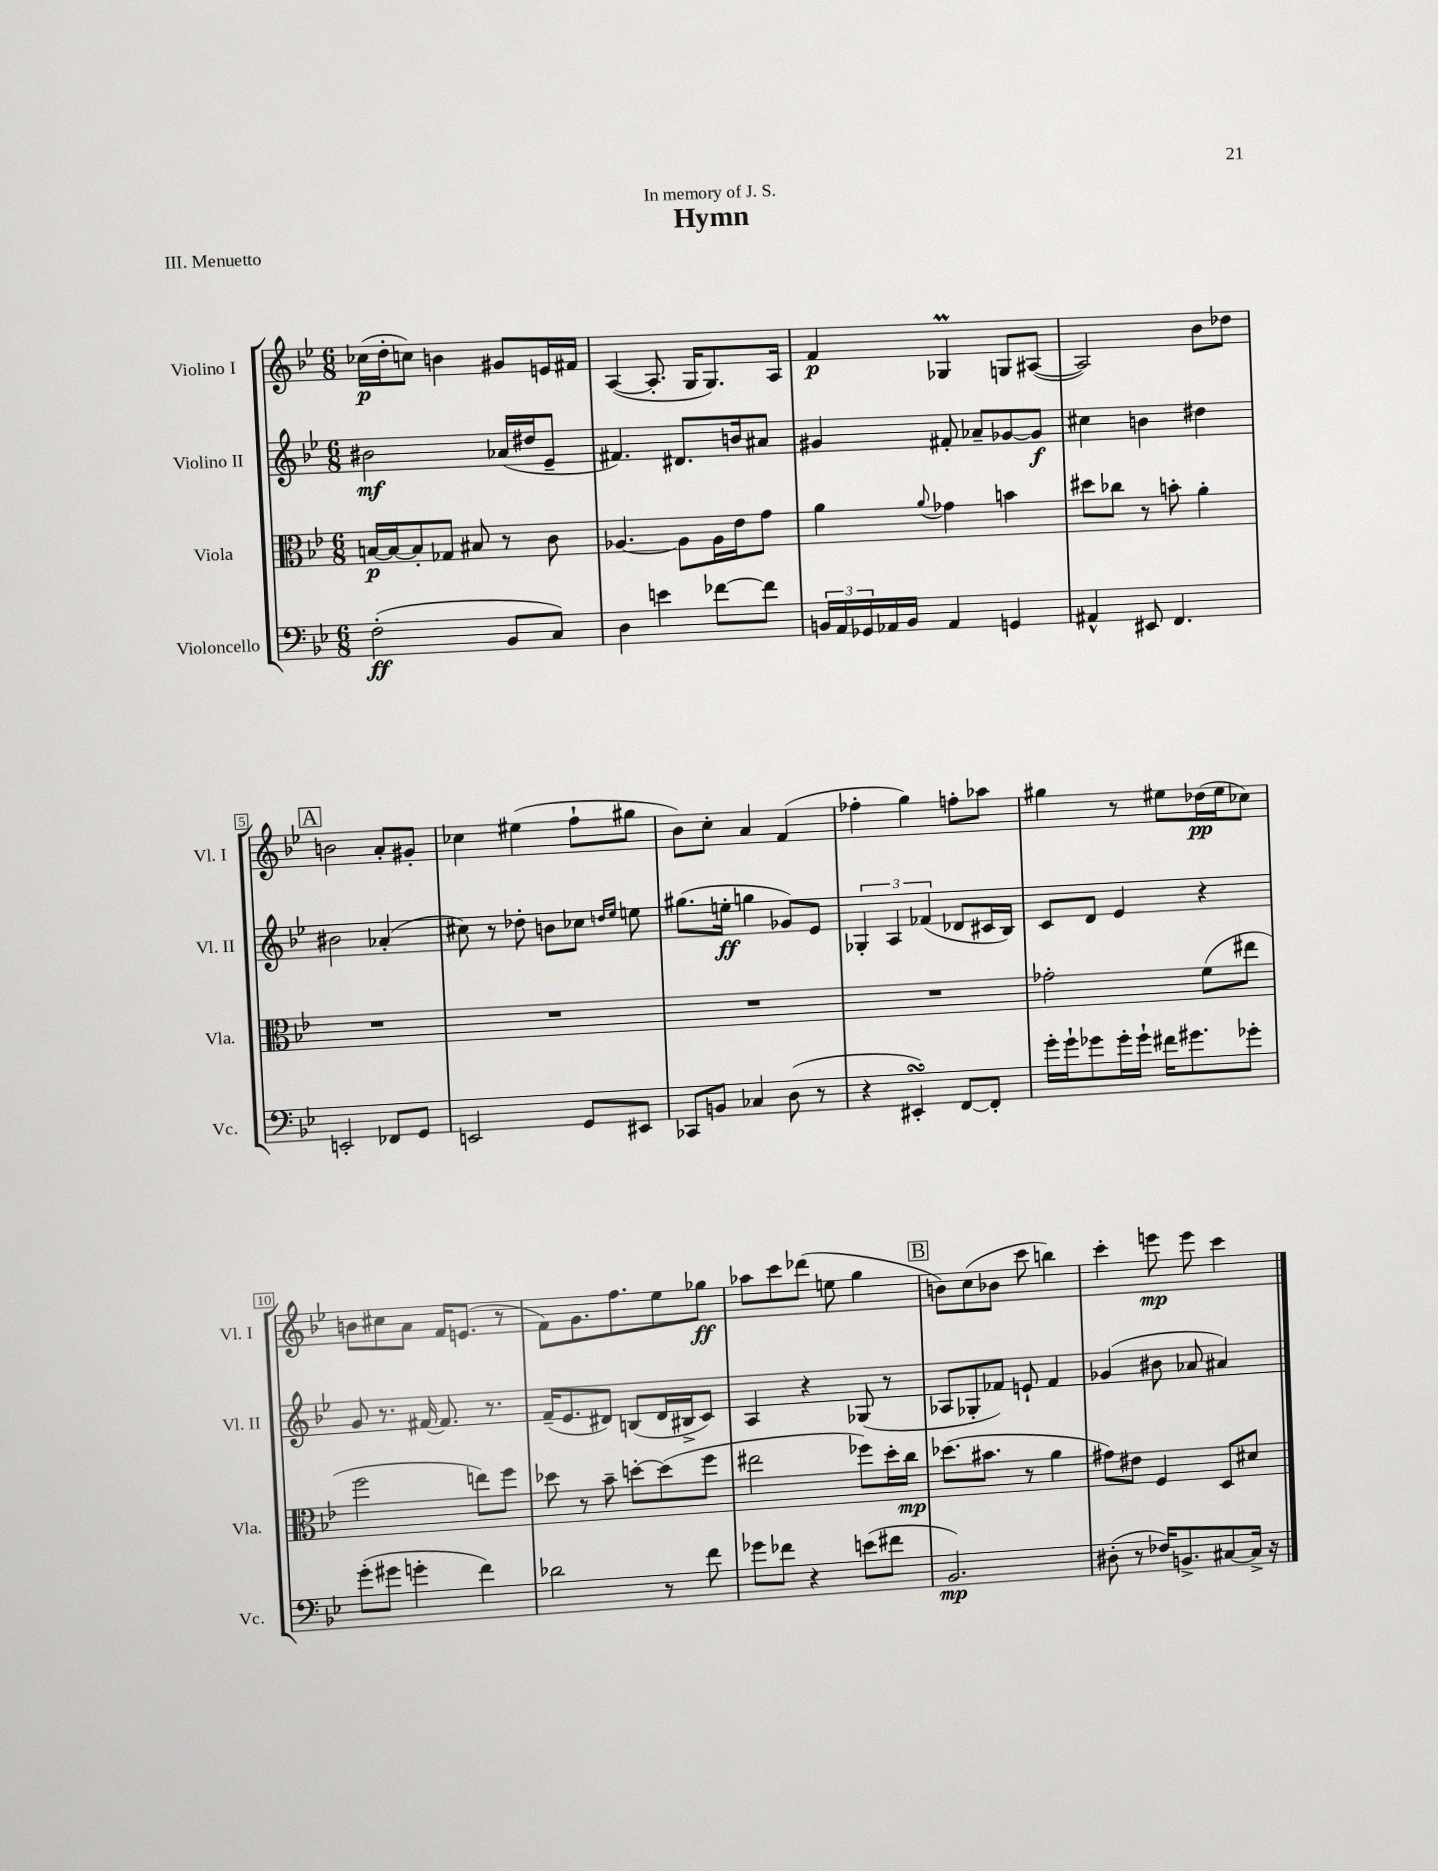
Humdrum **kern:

**kern	**kern	**kern	**kern
*staff4	*staff3	*staff2	*staff1
*clefF4	*clefC3	*clefG2	*clefG2
*k[b-e-]	*k[b-e-]	*k[b-e-]	*k[b-e-]
*M6/8	*M6/8	*M6/8	*M6/8
(2F'	[16B	2b#	(16cc-
.	16B_	.	16dd'
.	8B']	.	8cc)
.	8G-	.	4b
.	8B#	.	.
8BB-	8r	(16a-	8g#
.	.	16dd#	.
8C)	8c	8e-~	16e
.	.	.	16f#
=	=	=	=
4D	[4.A-	4.f#)	([4A
4e	.	.	8.A']
.	8A-]	8.d#	.
.	.	.	16G
[8f-	16A-	.	8.G)
.	16e-	16b	.
8f-]	8g	8a#	.
.	.	.	16A
=	=	=	=
24BB	4a	4g#	4f
24AA	.	.	.
24GG-	.	.	.
16AA-	.	.	.
16BB	.	.	.
.	8qqa	.	.
4AA-	4g-	8f#'	4G-
.	.	8a-~	.
4GG	4b	[8g-	8G
.	.	8g-]	([8A#
=	=	=	=
4AA#^^	8dd#	4cc#	2A#])
.	8cc-	.	.
8EE#	8r	4b	.
4.FF	8b'	.	.
.	4a'	4dd#	8b-
.	.	.	8dd-
=	=	=	=
2EE'	2.r	2b#	2b
8FF-	.	(4a-'	8a'
8GG	.	.	8g#'
=	=	=	=
2EE	2.r	8cc#)	4cc-
.	.	8r	.
.	.	8dd-'	(4ee#
.	.	8b	.
8GG	.	8cc-	8ff`
.	.	16qqdd	.
.	.	16qqee-	.
8EE#	.	8ee	8gg#
=	=	=	=
8CC-	2.r	(8.gg#	8b-)
8BB	.	.	8cc'
.	.	16ee'	.
4C-	.	4gg	4a
(8D	.	8g-)	(4f
8r	.	8e-	.
=	=	=	=
4r	2.r	6G-'	4ff-'
.	.	6A	.
4EE#')	.	.	4gg)
.	.	(6f-	.
[8FF	.	8d-	8ff'
8FF']	.	16c#	8aa-
.	.	16B-)	.
=	=	=	=
16g'	2g-'	8c	4gg#
16g`	.	.	.
8g-	.	8d	.
16g-'	.	4e-	8r
16g-`	.	.	.
16f#	.	.	8ee#
8.g#	.	.	.
.	(8f	4r	(16dd-
.	.	.	16ee#
8g-'	8ee#	.	8cc-)
=	=	=	=
(8g'	2ff	8g	8b
8g#	.	8.r	8cc#
4g'	.	.	8a
.	.	[16f#	.
.	.	8.f#]	16f
.	.	.	(8.e
4f)	8ee)	.	.
.	.	8.r	.
.	8ff	.	8r
=	=	=	=
2d-	8dd-	(16f~	8f)
.	.	8.e-	.
.	8r	.	8.g
.	8b-~	8d#)	.
.	.	.	8.ff
.	[8dd'	(8B	.
8r	(8dd]	16d#	8ee-
.	.	16B#^	.
8f	8ff	8c)	8gg-
=	=	=	=
8g-	2ee#	4A	8aa-
8f-	.	.	8ccc
4r	.	4r	(8ddd-
.	.	.	8ee
(8e	8ff-)	(8G-	4gg
8f#	16dd'	8r	.
.	16cc	.	.
=	=	=	=
2.BB-)	(8.dd-	8A-	8b)
.	.	8G-'	(8cc
.	8.b#	.	.
.	.	8f-)	8b-
.	8r	8e`	8ccc
.	4a	4f-	4bb)
=	=	=	=
(8D#'	8g#)	(4g-	4ccc'
8r	8e#	.	.
16F-)	4F	8b#	8eee
8.BB^	.	.	.
.	.	8a-	8eee
[8C#	8D	4a#)	4ccc
16C#^]	8d#	.	.
16r	.	.	.
==	==	==	==
*-	*-	*-	*-
